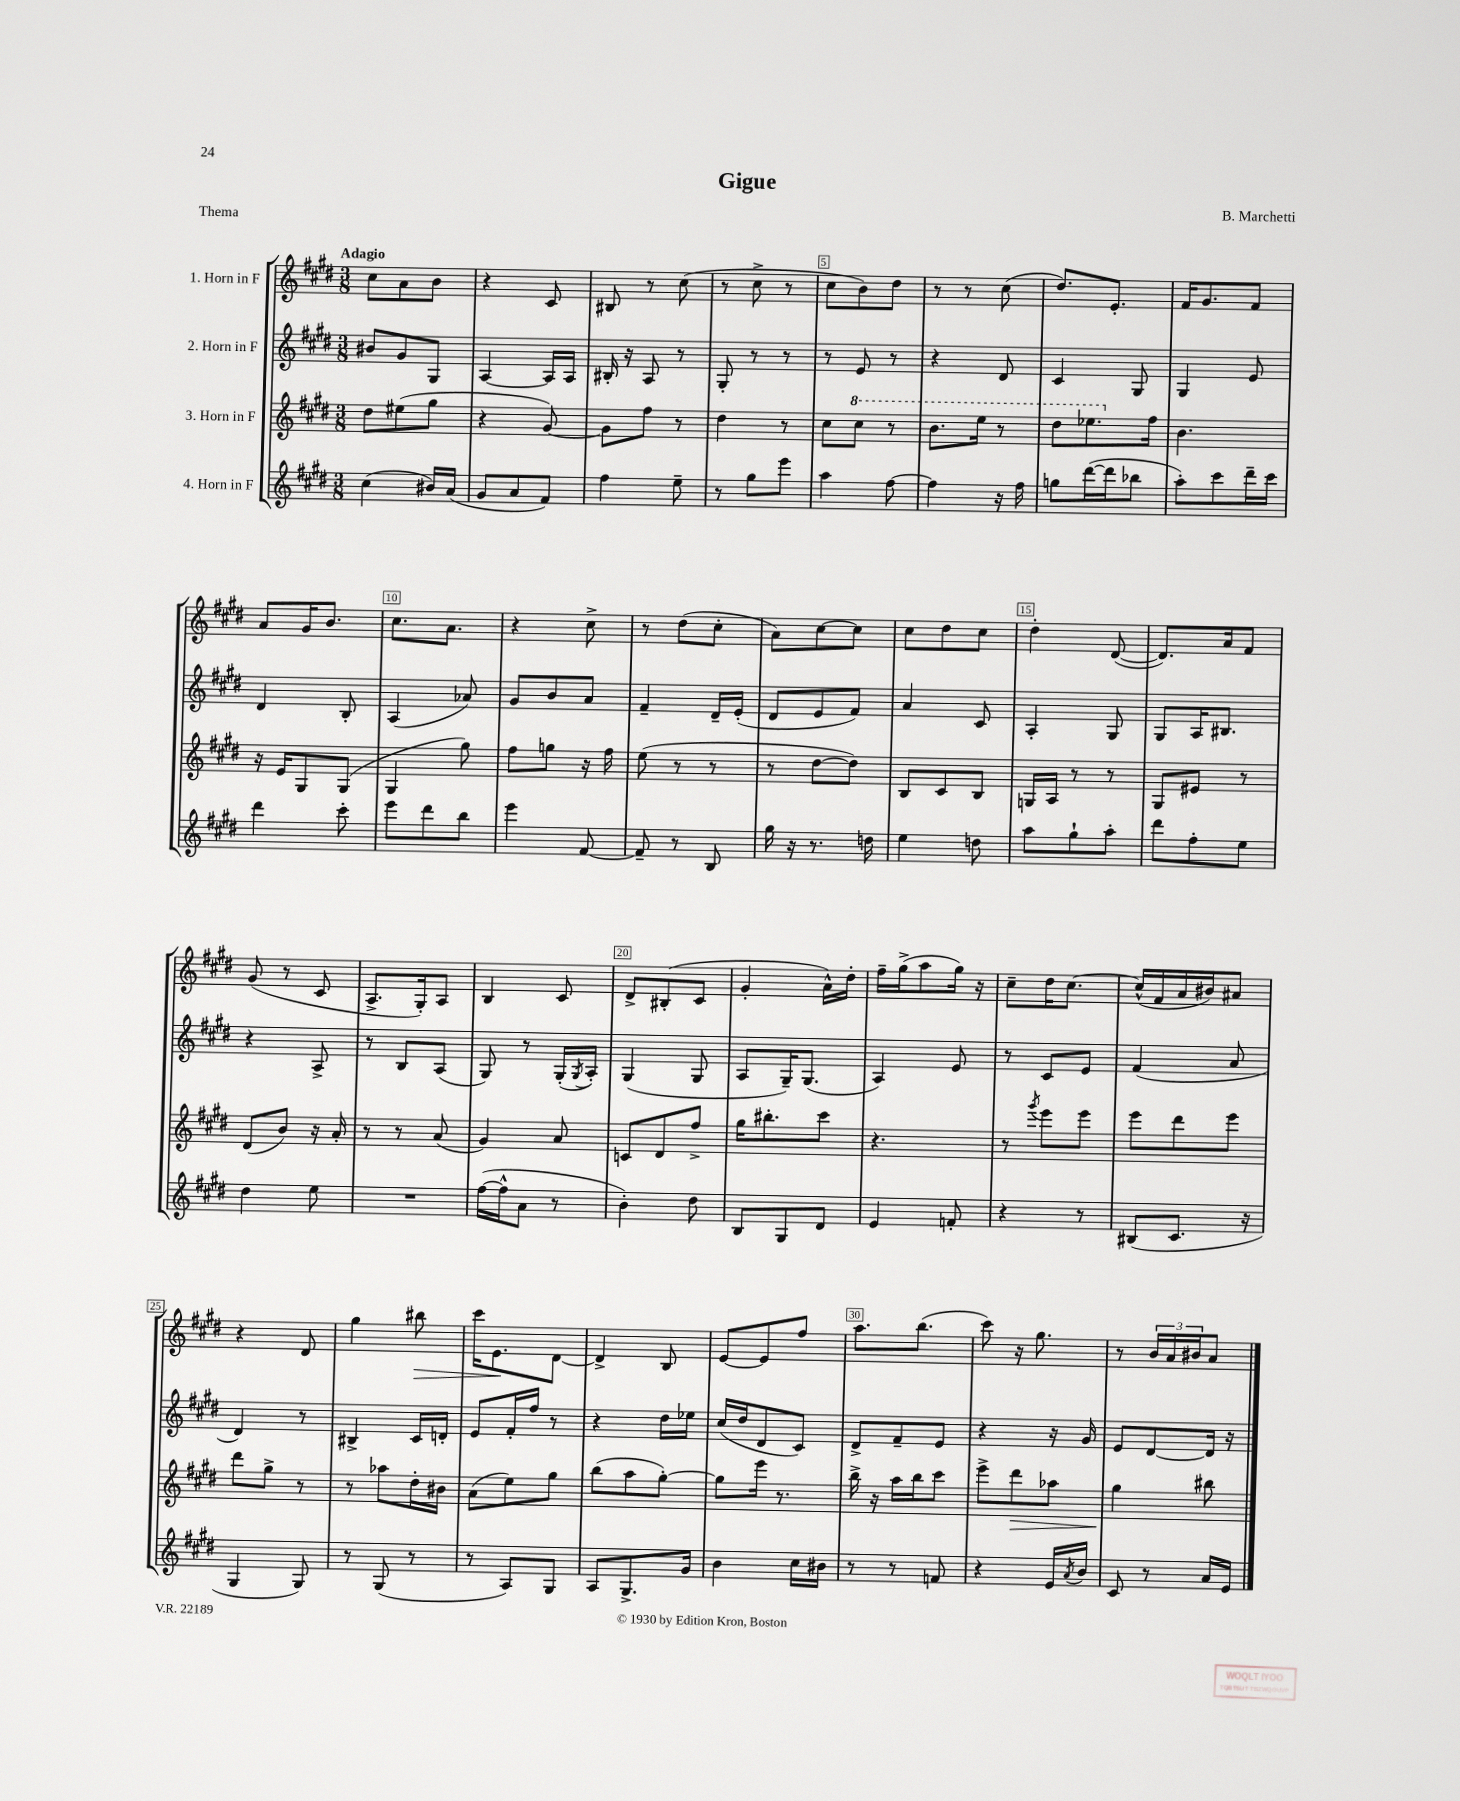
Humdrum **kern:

**kern	**kern	**dynam	**kern	**kern	**dynam
*part4	*part3	*part3	*part2	*part1	*part1
*staff4	*staff3	*staff3	*staff2	*staff1	*staff1
*I"4. Horn in F	*I"3. Horn in F	*	*I"2. Horn in F	*I"1. Horn in F	*
*clefG2	*clefG2	*	*clefG2	*clefG2	*
*k[f#c#g#d#]	*k[f#c#g#d#]	*	*k[f#c#g#d#]	*k[f#c#g#d#]	*
*M3/8	*M3/8	*	*M3/8	*M3/8	*
=1	=1	=1	=1	=1	=1
!	!	!	!	!LO:TX:a:B:t=Adagio	!
(4cc#\	8dd#\L	.	8b#X/L	8cc#\L	.
.	(8ee#X\	.	8g#/	8a\	.
16b#X/LL)	8gg#\J	.	8G#/J	8b\J	.
(16a/JJ	.	.	.	.	.
=2	=2	=2	=2	=2	=2
8g#/L	4r	.	[4A/	4r	.
8a/	.	.	.	.	.
8f#/J)	[8g#/)	.	16A/LL]	8c#/	.
.	.	.	16A/JJ	.	.
=3	=3	=3	=3	=3	=3
4ff#\	8g#\L]	.	16B#X'/	8B#X/	.
.	.	.	16r	.	.
.	8ff#\J	.	8A/	8r	.
8ee~\	8r	.	8r	(8cc#\	.
=4	=4	=4	=4	=4	=4
8r	4dd#\	.	8G#'/	8r	.
8gg#\L	.	.	8r	8cc#^\	.
8eee\J	8r	.	8r	8r	.
=5	=5	=5	=5	=5	=5
4aa\	8cc#\L	.	8r	8cc#\L	.
*	*8va	*	*	*	*
.	8ccc#\J	.	8e/	8b\)	.
[8ff#\	8r	.	8r	8dd#\J	.
=6	=6	=6	=6	=6	=6
4ff#\]	8.bb\L	.	4r	8r	.
.	.	.	.	8r	.
.	16eee\Jk	.	.	.	.
16r	8r	.	8d#/	(8cc#\	.
16ff#\	.	.	.	.	.
=7	=7	=7	=7	=7	=7
8ggn\L	8ddd#\L	.	4c#/	8.dd#/L)	.
([16ddd#\L	8.eee-X\	.	.	.	.
16ddd#\J]	.	.	.	8.e'/J	.
8bb-X\J	.	.	8G#/	.	.
*	*X8va	*	*	*	*
.	16ff#\Jk	.	.	.	.
=8	=8	=8	=8	=8	=8
8aa'\L)	4.b\	.	4G#/	16f#/KL	.
.	.	.	.	8.g#/	.
8ccc#\	.	.	.	.	.
16ddd#~\L	.	.	8e/	8f#/J	.
16ccc#\JJ	.	.	.	.	.
!!LO:LB:g=z
=9	=9	=9	=9	=9	=9
4ddd#\	16r	.	4d#/	8a/L	.
.	16e/KL	.	.	.	.
.	8G#/	.	.	16g#/K	.
.	.	.	.	8.b/J	.
8ccc#'\	(8G#/J	.	8B'/	.	.
=10	=10	=10	=10	=10	=10
8eee\L	4G#/	.	(4A/	8.cc#\L	.
8ddd#\	.	.	.	.	.
.	.	.	.	8.a\J	.
8bb\J	8gg#\)	.	8a-X/)	.	.
=11	=11	=11	=11	=11	=11
4eee\	8ff#\L	.	8g#/L	4r	.
.	8ggn\J	.	8b/	.	.
[8f#/	16r	.	8a/J	8cc#^\	.
.	16ff#\	.	.	.	.
=12	=12	=12	=12	=12	=12
8f#~/]	(8ee\	.	4f#~/	8r	.
8r	8r	.	.	(8dd#\L	.
8B/	8r	.	16d#~/LL	8cc#'\J	.
.	.	.	(16e'/JJ	.	.
=13	=13	=13	=13	=13	=13
16gg#\	8r	.	8d#/L	8a\L)	.
16r	.	.	.	.	.
8.r	[8dd#\L	.	8e/	[8cc#\	.
.	8dd#\J])	.	8f#/J)	8cc#\J]	.
16ddn\	.	.	.	.	.
=14	=14	=14	=14	=14	=14
4ee\	8B/L	.	4a/	8cc#\L	.
.	8c#/	.	.	8dd#\	.
8ddn\	8B/J	.	8c#/	8cc#\J	.
=15	=15	=15	=15	=15	=15
8aa\L	16Gn/LL	.	4A'/	4dd#'\	.
.	16A/JJ	.	.	.	.
8gg#`\	8r	.	.	.	.
8aa'\J	8r	.	8G#/	([8d#/	.
=16	=16	=16	=16	=16	=16
8ddd#\L	8G#/L	.	8G#/L	8.d#/L])	.
8ff#'\	8e#X/J	.	16A/K	.	.
.	.	.	8.B#X/J	16a/k	.
8ee\J	8r	.	.	8f#/J	.
!!LO:LB:g=z
=17	=17	=17	=17	=17	=17
4dd#\	(8d#/L	.	4r	(8g#/	.
.	8b/J)	.	.	8r	.
8ee\	16r	.	8A^/	8c#/	.
.	16a'/	.	.	.	.
=18	=18	=18	=18	=18	=18
4.r	8r	.	8r	8.A^/L	.
.	8r	.	8B/L	.	.
.	.	.	.	16G#'/k)	.
.	(8a/	.	(8A/J	8A/J	.
=19	=19	=19	=19	=19	=19
([16ff#\LL	4g#/)	.	8G#/)	4B/	.
16ff#^^\J]	.	.	.	.	.
8a\J	.	.	8r	.	.
8r	8a/	.	(16G#'/LL	8c#/	.
.	.	.	8qG#/	.	.
.	.	.	16A'/JJ)	.	.
=20	=20	=20	=20	=20	=20
4b'\)	8cn/L	.	(4G#/	8d#^/L	.
.	8d#/	.	.	(8B#X'/	.
8dd#\	8ff#^/J	.	8G#/	8c#/J	.
=21	=21	=21	=21	=21	=21
8B/L	16gg#\KL	.	8A/L	4g#'/	.
.	8.bb#X'\	.	.	.	.
8G#/	.	.	16G#~/K)	.	.
.	.	.	(8.G#/J	.	.
8d#/J	8ccc#\J	.	.	16a^^\LL)	.
.	.	.	.	16dd#'\JJ	.
=22	=22	=22	=22	=22	=22
4e/	4.r	.	4A/)	16ff#~\LL	.
.	.	.	.	(16gg#^\J	.
.	.	.	.	8aa\	.
8fn'/	.	.	8e/	16gg#\Jk)	.
.	.	.	.	16r	.
=23	=23	=23	=23	=23	=23
4r	8r	.	8r	8cc#~\L	.
.	8qggg#/	.	.	.	.
.	8eee\L	.	8c#/L	16dd#\K	.
.	.	.	.	[8.cc#\J	.
8r	8eee\J	.	8e/J	.	.
=24	=24	=24	=24	=24	=24
(8B#X/L	8eee\L	.	(4f#/	(16cc#^^/LL]	.
.	.	.	.	16f#/	.
8.c#/J	8ddd#\	.	.	16a/	.
.	.	.	.	16b#X/J)	.
.	8eee\J	.	8a/	8a#X/J	.
16r	.	.	.	.	.
!!LO:LB:g=z
=25	=25	=25	=25	=25	=25
4G#/	8ddd#\L	.	4d#/)	4r	.
.	8gg#^\J	.	.	.	.
8G#/)	8r	.	8r	8d#/	.
=26	=26	=26	=26	=26	=26
8r	8r	.	4B#X^/	4gg#\	.
(8G#/	8aa-X\L	.	.	.	.
!	!	!	!	!	!LO:HP:b
8r	16dd#'\L	.	16c#/LL	8bb#X\	>
.	16b#X\JJ	.	16dn'/JJ	.	.
=27	=27	=27	=27	=27	=27
8r	(8a\L	.	8e/L	16ccc#\KL	.
.	.	.	.	8.e\	.
8A/L)	8ee\)	.	16f#'/L	.	.
.	.	.	16ff#/JJ	.	.
8G#/J	8gg#\J	.	8r	[8d#\J	]
=28	=28	=28	=28	=28	=28
8A/L	(8bb\L	.	4r	4d#^/]	.
8.G#^/	8aa\	.	.	.	.
.	[8gg#'\J)	.	16dd#\LL	8B/	.
16g#/Jk	.	.	16ee-X\JJ	.	.
=29	=29	=29	=29	=29	=29
4b\	8gg#\L]	.	(16cc#/LL	[8e/L	.
.	.	.	16dd#/J	.	.
.	16eee\Jk	.	8d#/	8e/]	.
.	8.r	.	.	.	.
16cc#\LL	.	.	8c#/J)	8ff#/J	.
16b#X\JJ	.	.	.	.	.
=30	=30	=30	=30	=30	=30
8r	16bb^\	.	8d#^/L	8.aa\L	.
.	16r	.	.	.	.
8r	16aa\LL	.	8f#~/	.	.
.	16bb\J	.	.	(8.bb\J	.
8fn/	8ccc#\J	.	8e/J	.	.
=31	=31	=31	=31	=31	=31
4r	8eee^\L	.	4r	8ccc#\)	.
!	!	!LO:HP:b	!	!	!
.	8ddd#\	>	.	16r	.
.	.	.	.	8.gg#\	.
16e/LL	8aa-X\J	.	16r	.	.
8qa/	.	.	.	.	.
16b/JJ	.	.	16g#/	.	.
=32	=32	=32	=32	=32	=32
8c#/	4gg#\	.	8e/L	8r	.
8r	.	.	[8d#/	24b/LL	.
.	.	.	.	24a/	.
.	.	.	.	24b#X/J	.
16a/LL	8bb#X\	]	16d#/Jk]	8a/J	.
16e/JJ	.	.	16r	.	.
==	==	==	==	==	==
*-	*-	*-	*-	*-	*-
